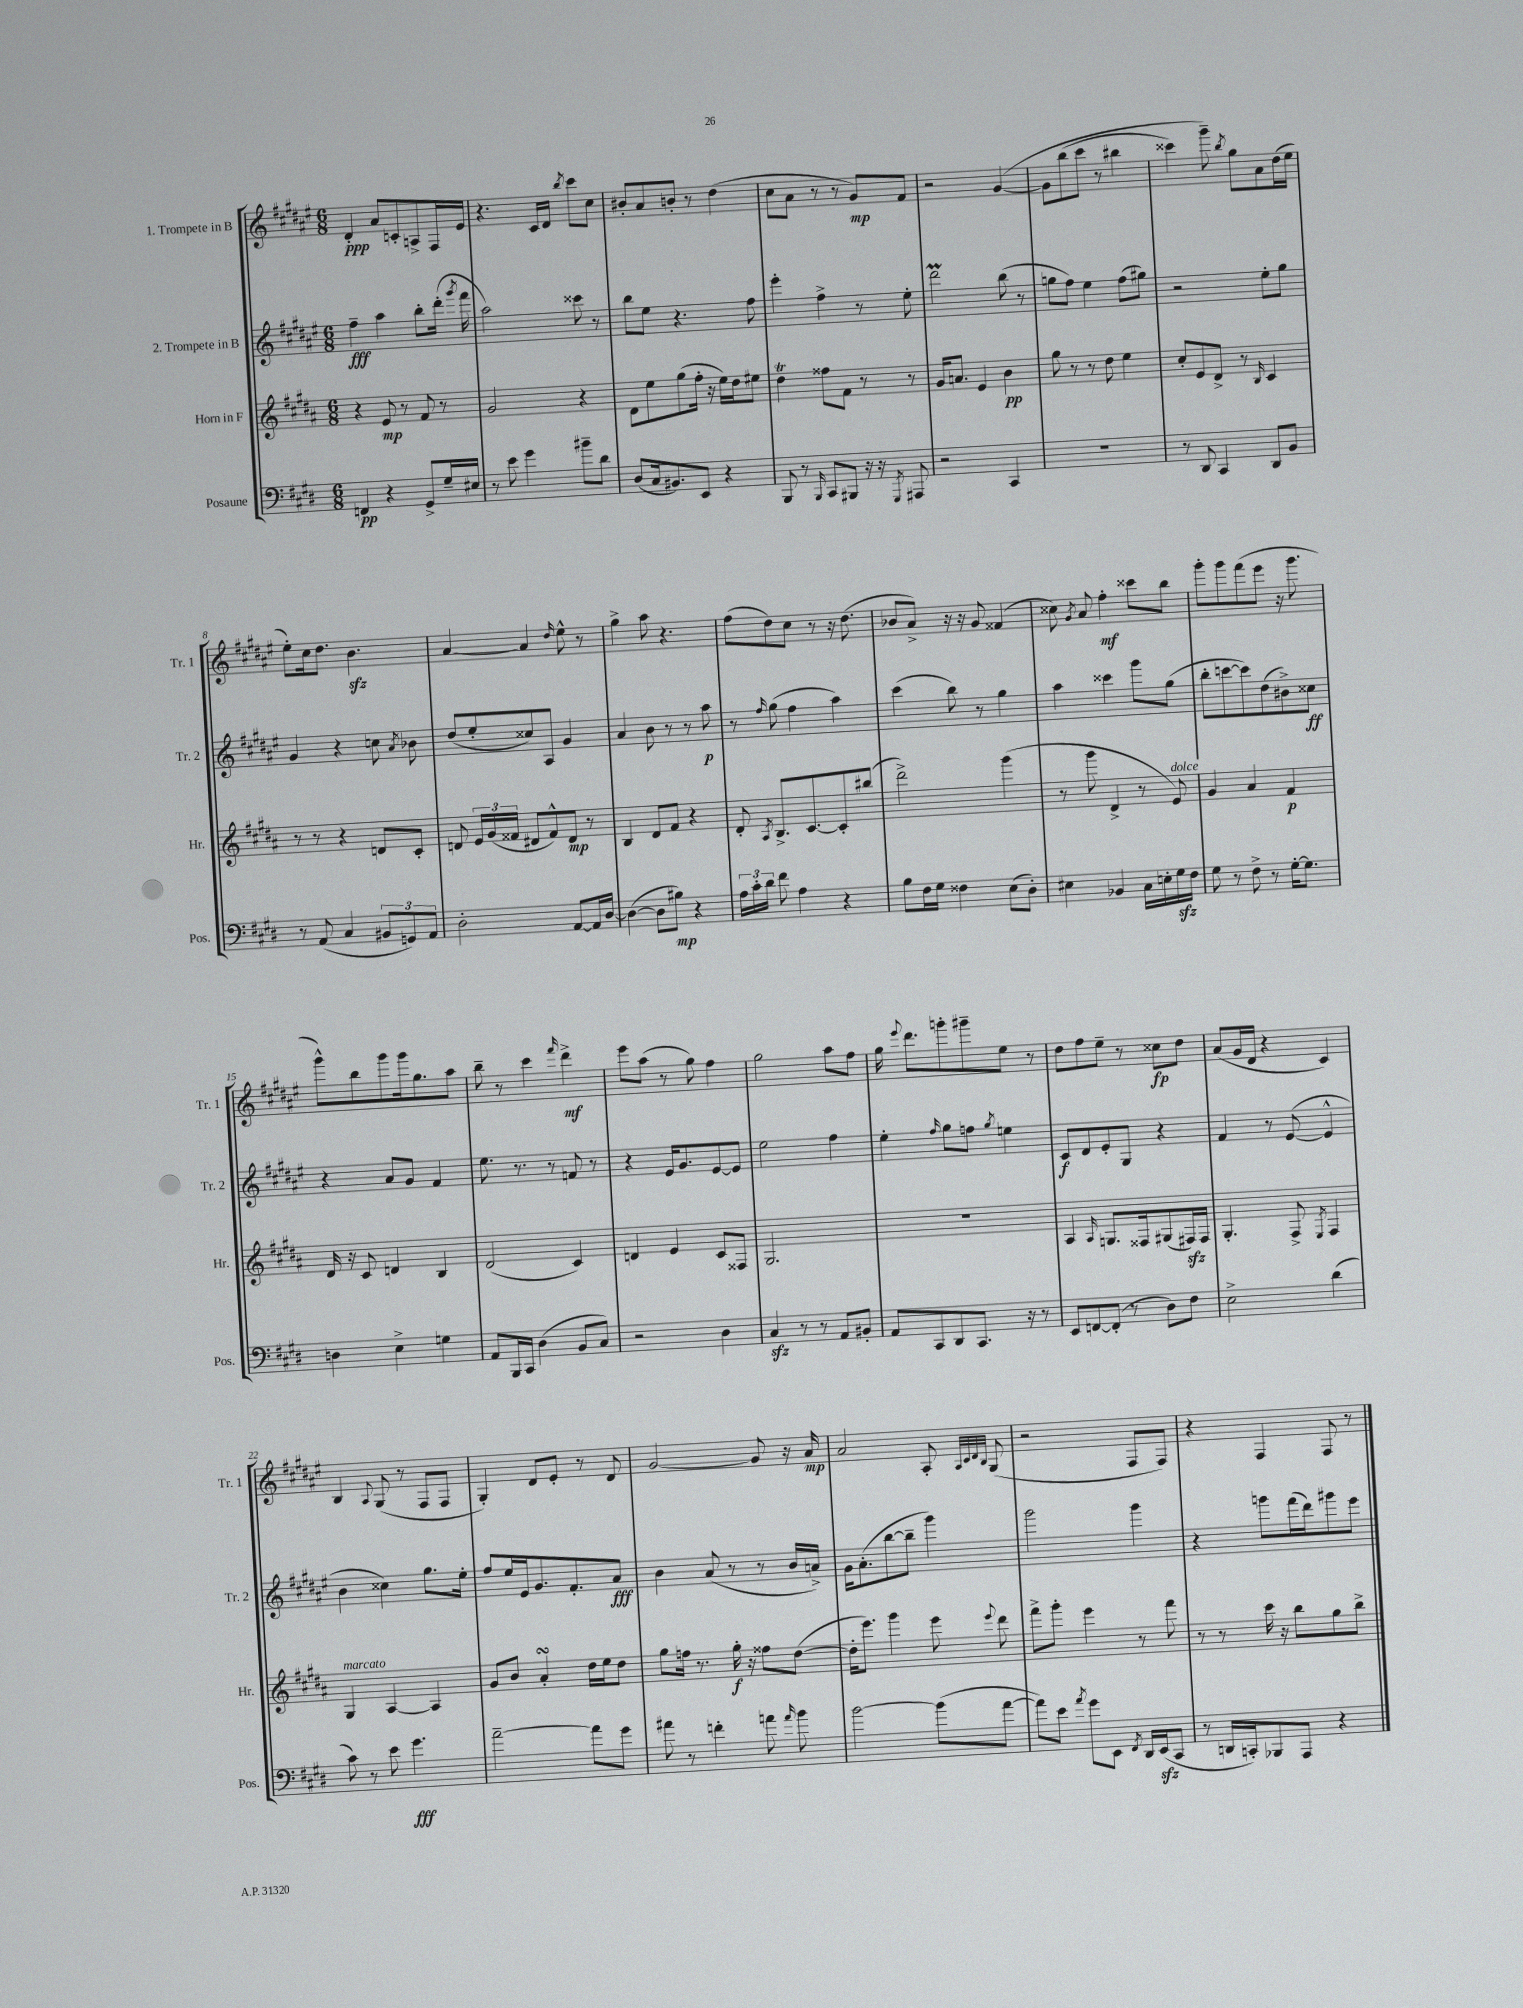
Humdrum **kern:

**kern	**dynam	**kern	**dynam	**kern	**dynam	**kern	**dynam
*part4	*part4	*part3	*part3	*part2	*part2	*part1	*part1
*staff4	*staff4	*staff3	*staff3	*staff2	*staff2	*staff1	*staff1
*I"Posaune	*	*I"Horn in F	*	*I"2. Trompete in B	*	*I"1. Trompete in B	*
*I'Pos.	*	*I'Hr.	*	*I'Tr. 2	*	*I'Tr. 1	*
*clefF4	*	*clefG2	*	*clefG2	*	*clefG2	*
*k[f#c#g#d#]	*	*k[f#c#g#d#a#]	*	*k[f#c#g#d#a#e#]	*	*k[f#c#g#d#a#e#]	*
*M6/8	*	*M6/8	*	*M6/8	*	*M6/8	*
=1	=1	=1	=1	=1	=1	=1	=1
4FFn/	pp	4r	.	4ff#~\	fff	4d#'/	ppp
4r	.	8e/	mp	4aa#\	.	8a#/L	.
.	.	8r	.	.	.	8cn'/	.
8GG#^/L	.	8f#/	.	8bb'\L	.	8An^/	.
16G#~/L	.	8r	.	(16ddd#'\Jk	.	16F#/L	.
.	.	.	.	8qggg#/	.	.	.
16E#X/JJ	.	.	.	16fff#\	.	16e#/JJ	.
=2	=2	=2	=2	=2	=2	=2	=2
8r	.	2g#/	.	2aa#\)	.	4.r	.
8e\	.	.	.	.	.	.	.
4g#\	.	.	.	.	.	.	.
.	.	.	.	.	.	16c#/LL	.
.	.	.	.	.	.	16d#/JJ	.
.	.	.	.	.	.	8qbb/	.
8b#X~\L	.	4r	.	8ccc##X\	.	8ccc#\L	.
8d#\J	.	.	.	8r	.	8cc#\J	.
=3	=3	=3	=3	=3	=3	=3	=3
(8D#/L	.	8d#\L	.	8bb\L	.	8b#X'/L	.
16C#/k	.	8ee\	.	8ee#\J	.	8a#/	.
8.BB#X/)	.	.	.	.	.	.	.
.	.	(8gg#\	.	4.r	.	8bn'/J	.
8EE/J	.	16ff#'\Jk	.	.	.	8r	.
.	.	16r	.	.	.	.	.
4r	.	16ee\LL)	.	.	.	(4dd#\	.
.	.	16dd#\J	.	.	.	.	.
.	.	8ee#X\J	.	8ff#\	.	.	.
=4	=4	=4	=4	=4	=4	=4	=4
8BBB/	.	4dd#t\	.	4eee#'\	.	8cc#\L	.
8r	.	.	.	.	.	8a#\J	.
16qqBBB/	.	.	.	.	.	.	.
8CC#/L	.	8ff##X\L	.	4ff#^\	.	8r	.
8BBB#X/J	.	8f#\J	.	.	.	8r	.
16r	.	8r	.	8r	.	8g#/L)	mp
16r	.	.	.	.	.	.	.
8qGGG#/	.	.	.	.	.	.	.
8AAA#X/	.	8r	.	8ee#'\	.	8f#/J	.
=5	=5	=5	=5	=5	=5	=5	=5
2r	.	16g#/KL	.	2ddd#M\	.	2r	.
.	.	8.an/J	.	.	.	.	.
.	.	4e/	.	.	.	.	.
4CC#/	.	4b\	pp	(8bb\	.	([4g#/	.
.	.	.	.	8r	.	.	.
=6	=6	=6	=6	=6	=6	=6	=6
2.r	.	8gg#\	.	8ggn\L	.	8g#\L]	.
.	.	8r	.	8ff#\J)	.	(8bb\	.
.	.	8r	.	4ee#\	.	8ccc#\J	.
.	.	8dd#\	.	.	.	8r	.
.	.	4ee\	.	(8ff#\L	.	4bb#X\	.
.	.	.	.	8gg#X\J)	.	.	.
=7	=7	=7	=7	=7	=7	=7	=7
8r	.	8cc#'/L	.	2r	.	4ccc##X\)	.
8DD#/	.	8e/	.	.	.	.	.
4CC#/	.	8d#^/J	.	.	.	8ggg#~\)	.
.	.	.	.	.	.	8qbb/	.
.	.	8r	.	.	.	8gg#\L	.
.	.	16qqB/	.	.	.	.	.
8DD#/L	.	4c#/	.	8ee#'\L	.	8a#\	.
8BB/J	.	.	.	8gg#\J	.	(16dd#\L	.
.	.	.	.	.	.	16ee#\JJ	.
!!LO:LB:g=z
=8	=8	=8	=8	=8	=8	=8	=8
8r	.	8r	.	4g#/	.	8ee#'\L)	.
(8AA/	.	8r	.	.	.	16cc#\k	.
.	.	.	.	.	.	8.dd#\J	.
4C#/	.	4r	.	4r	.	.	.
.	.	.	.	.	.	4.bzz\	.
12BB#X/L	.	8dn/L	.	8ccn\	.	.	.
12GGn/)	.	.	.	.	.	.	.
.	.	.	.	8qa#/	.	.	.
.	.	8c#'/J	.	8b-X\	.	.	.
12AA/J	.	.	.	.	.	.	.
=9	=9	=9	=9	=9	=9	=9	=9
2D#'\	.	8dn/	.	(8dd#/L	.	[4a#/	.
.	.	24e/LL	.	8ee#'/	.	.	.
.	.	(24g#/	.	.	.	.	.
.	.	24f##X/JJ	.	.	.	.	.
.	.	8d#X/L	.	8cc##X/)	.	4a#/]	.
.	.	8f##^^/)	.	8A#/J	.	.	.
.	.	.	.	.	.	16qqdd#/	.
[8AA/L	.	8d#/J	mp	4g#/	.	8ee#^^\	.
16AA/L]	.	8r	.	.	.	8r	.
[16D#/JJ	.	.	.	.	.	.	.
=10	=10	=10	=10	=10	=10	=10	=10
(4D#\_	.	4B/	.	4a#/	.	4gg#^\	.
8D#\L]	.	8d#/L	.	8b\	.	8aa#\	.
8B#X\J)	mp	8f#/J	.	8r	.	4.r	.
4r	.	4r	.	8r	.	.	.
.	.	.	.	8aa#\	p	.	.
=11	=11	=11	=11	=11	=11	=11	=11
24A\LL	.	8d#'/	.	8r	.	(8ff#\L	.
24c#'\	.	.	.	.	.	.	.
24d#\JJ	.	.	.	.	.	.	.
.	.	8qA#/	.	16qqff#/	.	.	.
8f#\	.	8.B^/L	.	(8gg#\	.	8dd#\)	.
4A\	.	.	.	4ff#\	.	8cc#\J	.
.	.	[8.c#/	.	.	.	.	.
.	.	.	.	.	.	8r	.
4r	.	8c#'/]	.	4aa#\)	.	16r	.
.	.	.	.	.	.	(8.dd#\	.
.	.	(8bb#X/J	.	.	.	.	.
=12	=12	=12	=12	=12	=12	=12	=12
8B\L	.	2ddd#^\)	.	(4ccc#\	.	8b-X/L	.
16F#\L	.	.	.	.	.	8a#^/J)	.
16G#\JJ	.	.	.	.	.	.	.
4F##X\	.	.	.	8bb\)	.	16r	.
.	.	.	.	.	.	16r	.
.	.	.	.	8r	.	8g#/	.
(8E\L	.	(4ggg#\	.	4gg#\	.	(4f##X/	.
8D#'\J)	.	.	.	.	.	.	.
=13	=13	=13	=13	=13	=13	=13	=13
4E#X\	.	8r	.	4aa#\	.	8cc##X\)	.
.	.	.	.	.	.	8qg#/	.
.	.	8ggg#\	.	.	.	8a#/	.
4BB-X/	.	4d#^/	.	4ccc##X\	.	4ff#'\	mf
16C#\LL	.	8r	.	8ggg#\L	.	8ccc##X\L	.
16En'\	.	.	.	.	.	.	.
!	!	!LO:TX:a:i:t=dolce	!	!	!	!	!
16G#zz\	.	8e/)	.	(8gg#\J	.	8bb\J	.
16F#\JJ	.	.	.	.	.	.	.
=14	=14	=14	=14	=14	=14	=14	=14
8G#\	.	4g#/	.	8bb'\L	.	8ggg#'\L	.
8r	.	.	.	[8cccn\	.	8ggg#\	.
8F#^\	.	4a#/	.	8ccc\])	.	(8fff#\	.
8r	.	.	.	(8dd#\	.	8eee#\J	.
[16G#'\KL	.	4f#/	p	8b#X^\)	.	16r	.
8.G#\J]	.	.	.	.	.	8.ggg#\	.
.	.	.	.	8cc##X\J	ff	.	.
!!LO:LB:g=z
=15	=15	=15	=15	=15	=15	=15	=15
4Dn\	.	16d#/	.	4r	.	8ggg#^^\L)	.
.	.	16r	.	.	.	.	.
.	.	8c#/	.	.	.	8bb\	.
4E^\	.	4dn/	.	8a#/L	.	8ggg#\	.
.	.	.	.	8g#/J	.	16ggg#\k	.
.	.	.	.	.	.	8.gg#\	.
4Gn\	.	4B/	.	4f#/	.	.	.
.	.	.	.	.	.	8aa#\J	.
=16	=16	=16	=16	=16	=16	=16	=16
8AA/L	.	(2d#/	.	8.ee#\	.	8bb~\	.
16BBB/L	.	.	.	.	.	8r	.
16CC#/JJ	.	.	.	8.r	.	.	.
(4D#\	.	.	.	.	.	4ccc#\	.
.	.	.	.	8r	.	.	.
.	.	.	.	.	.	16qqfff#/	.
8BB/L	.	4c#/)	.	8fn/	.	4ddd#^\	mf
8C#/J)	.	.	.	8r	.	.	.
=17	=17	=17	=17	=17	=17	=17	=17
2r	.	4dn/	.	4r	.	8eee#\L	.
.	.	.	.	.	.	(8aa#\J	.
.	.	4e/	.	16e#/KL	.	8r	.
.	.	.	.	8.g#/	.	.	.
.	.	.	.	.	.	8gg#\)	.
4D#\	.	8c#/L	.	[8e#/	.	4ff#\	.
.	.	8F##X/J	.	8e#/J]	.	.	.
=18	=18	=18	=18	=18	=18	=18	=18
4C#zz/	.	2.G#/	.	2ee#\	.	2gg#\	.
8r	.	.	.	.	.	.	.
8r	.	.	.	.	.	.	.
8AA/L	.	.	.	4ff#\	.	8aa#\L	.
8BB#X'/J	.	.	.	.	.	8ff#\J	.
=19	=19	=19	=19	=19	=19	=19	=19
8AA/L	.	2.r	.	4ee#'\	.	16gg#\	.
.	.	.	.	.	.	8qqeee#/	.
.	.	.	.	.	.	8.ddd#\L	.
8CC#/	.	.	.	.	.	.	.
.	.	.	.	16qqff#/	.	.	.
8DD#/	.	.	.	8gg#\L	.	8gggn'\	.
8.CC#/J	.	.	.	8ffn\J	.	8ggg#X~\	.
.	.	.	.	8qgg#/	.	.	.
.	.	.	.	4een\	.	8ee#\J	.
16r	.	.	.	.	.	.	.
8r	.	.	.	.	.	8r	.
=20	=20	=20	=20	=20	=20	=20	=20
8EE/L	.	4A#/	.	8c#/L	f	8dd#\L	.
[8FFn/	.	.	.	8d#/	.	8ff#\	.
.	.	16qqA#/	.	.	.	.	.
(8FF'/J]	.	8.Gn/L	.	8e#'/	.	8ee#~\J	.
8r	.	.	.	8G#/J	.	8r	.
.	.	16F##X/k	.	.	.	.	.
8D#\L)	.	(8G#X/	.	4r	.	8cc##X\L	fp
8F#\J	.	16F#Xzz/L)	.	.	.	8dd#\J	.
.	.	16F#/JJ	.	.	.	.	.
=21	=21	=21	=21	=21	=21	=21	=21
2E^\	.	4.G#'/	.	4f#/	.	(8a#/L	.
.	.	.	.	.	.	16g#/L	.
.	.	.	.	.	.	16d#/JJ	.
.	.	.	.	8r	.	4r	.
.	.	8F#^/	.	([8e#/	.	.	.
.	.	8qE/	.	.	.	.	.
(4d#\	.	4F#/	.	4e#^^/]	.	4c#/)	.
!!LO:LB:g=z
=22	=22	=22	=22	=22	=22	=22	=22
!	!	!LO:TX:a:i:t=marcato	!	!	!	!	!
8c#\)	.	4G#/	.	4b\	.	4B/	.
8r	.	.	.	.	.	.	.
.	.	.	.	.	.	8qqA#/	.
8e\	.	[4A#/	.	4cc##X\)	.	(8G#/	.
4.g#\	fff	.	.	.	.	8r	.
.	.	4A#/]	.	8.gg#\L	.	8F#/L	.
.	.	.	.	.	.	8F#/J	.
.	.	.	.	16ee#'\Jk	.	.	.
=23	=23	=23	=23	=23	=23	=23	=23
[2a~\	.	8g#/L	.	8ff#/L	.	4G#'/)	.
.	.	8b/J	.	16ee#/L	.	.	.
.	.	.	.	16e#/J	.	.	.
.	.	4a#sSsS'/	.	8.g#/	.	8d#/L	.
.	.	.	.	.	.	8e#'/J	.
.	.	.	.	8.f#'/	.	.	.
8a\L]	.	16dd#\LL	.	.	.	8r	.
.	.	16ee\J	.	.	.	.	.
8g#\J	.	8dd#\J	.	8a#/J	fff	8d#/	.
=24	=24	=24	=24	=24	=24	=24	=24
8a#X\	.	8gg#\L	.	4b\	.	[2g#/	.
8r	.	16ffn\Jk	.	.	.	.	.
.	.	8.r	.	.	.	.	.
4fn'\	.	.	.	(8a#/	.	.	.
.	.	16gg#'\	f	8r	.	.	.
.	.	16r	.	.	.	.	.
8an\	.	8ff##X\L	.	8r	.	8g#/]	.
16qqa/	.	.	.	.	.	.	.
8b\	.	([8dd#\J	.	16b/LL	.	16r	.
.	.	.	.	16an^/JJ)	.	16a#/	mp
=25	=25	=25	=25	=25	=25	=25	=25
[2b\	.	16dd#'\KL]	.	16g#\KL	.	2a#/	.
.	.	8.eee\J)	.	(8.a#'\	.	.	.
.	.	4ggg#\	.	[8bb\	.	.	.
.	.	.	.	8bb~\J]	.	.	.
(8b\L]	.	8eee\	.	4ggg#\)	.	8A#'/	.
.	.	.	.	.	.	32qqA#/LLL	.
.	.	.	.	.	.	32qqc#/	.
.	.	.	.	.	.	32qqd#/	.
.	.	8qqeee/	.	.	.	32qqB/JJJ	.
[8a\J	.	8ddd#\	.	.	.	(8G#/	.
=26	=26	=26	=26	=26	=26	=26	=26
8a\L])	.	8fff#^\L	.	2ggg#\	.	2r	.
8e\J	.	8ggg#'\J	.	.	.	.	.
8qa/	.	.	.	.	.	.	.
8g#\L	.	4eee\	.	.	.	.	.
8EE\J	.	.	.	.	.	.	.
8qFF#/	.	.	.	.	.	.	.
16DD#/LL	.	8r	.	4ggg#\	.	8F#/L	.
(16EEzz/J	.	.	.	.	.	.	.
8CC#/J	.	8fff#\	.	.	.	8F#/J)	.
=27	=27	=27	=27	=27	=27	=27	=27
8r	.	8r	.	4r	.	4r	.
16DDn/LL	.	8r	.	.	.	.	.
16CCn'/J)	.	.	.	.	.	.	.
8BBB-X/	.	16ccc#\	.	8gggn\L	.	4F#/	.
.	.	16r	.	.	.	.	.
8AAA/J	.	8bb\L	.	(16fff#\L	.	.	.
.	.	.	.	16ddd#\J)	.	.	.
4r	.	8gg#\	.	8ggg#X\	.	8F#/	.
.	.	8bb^\J	.	8eee#\J	.	8r	.
==	==	==	==	==	==	==	==
*-	*-	*-	*-	*-	*-	*-	*-
